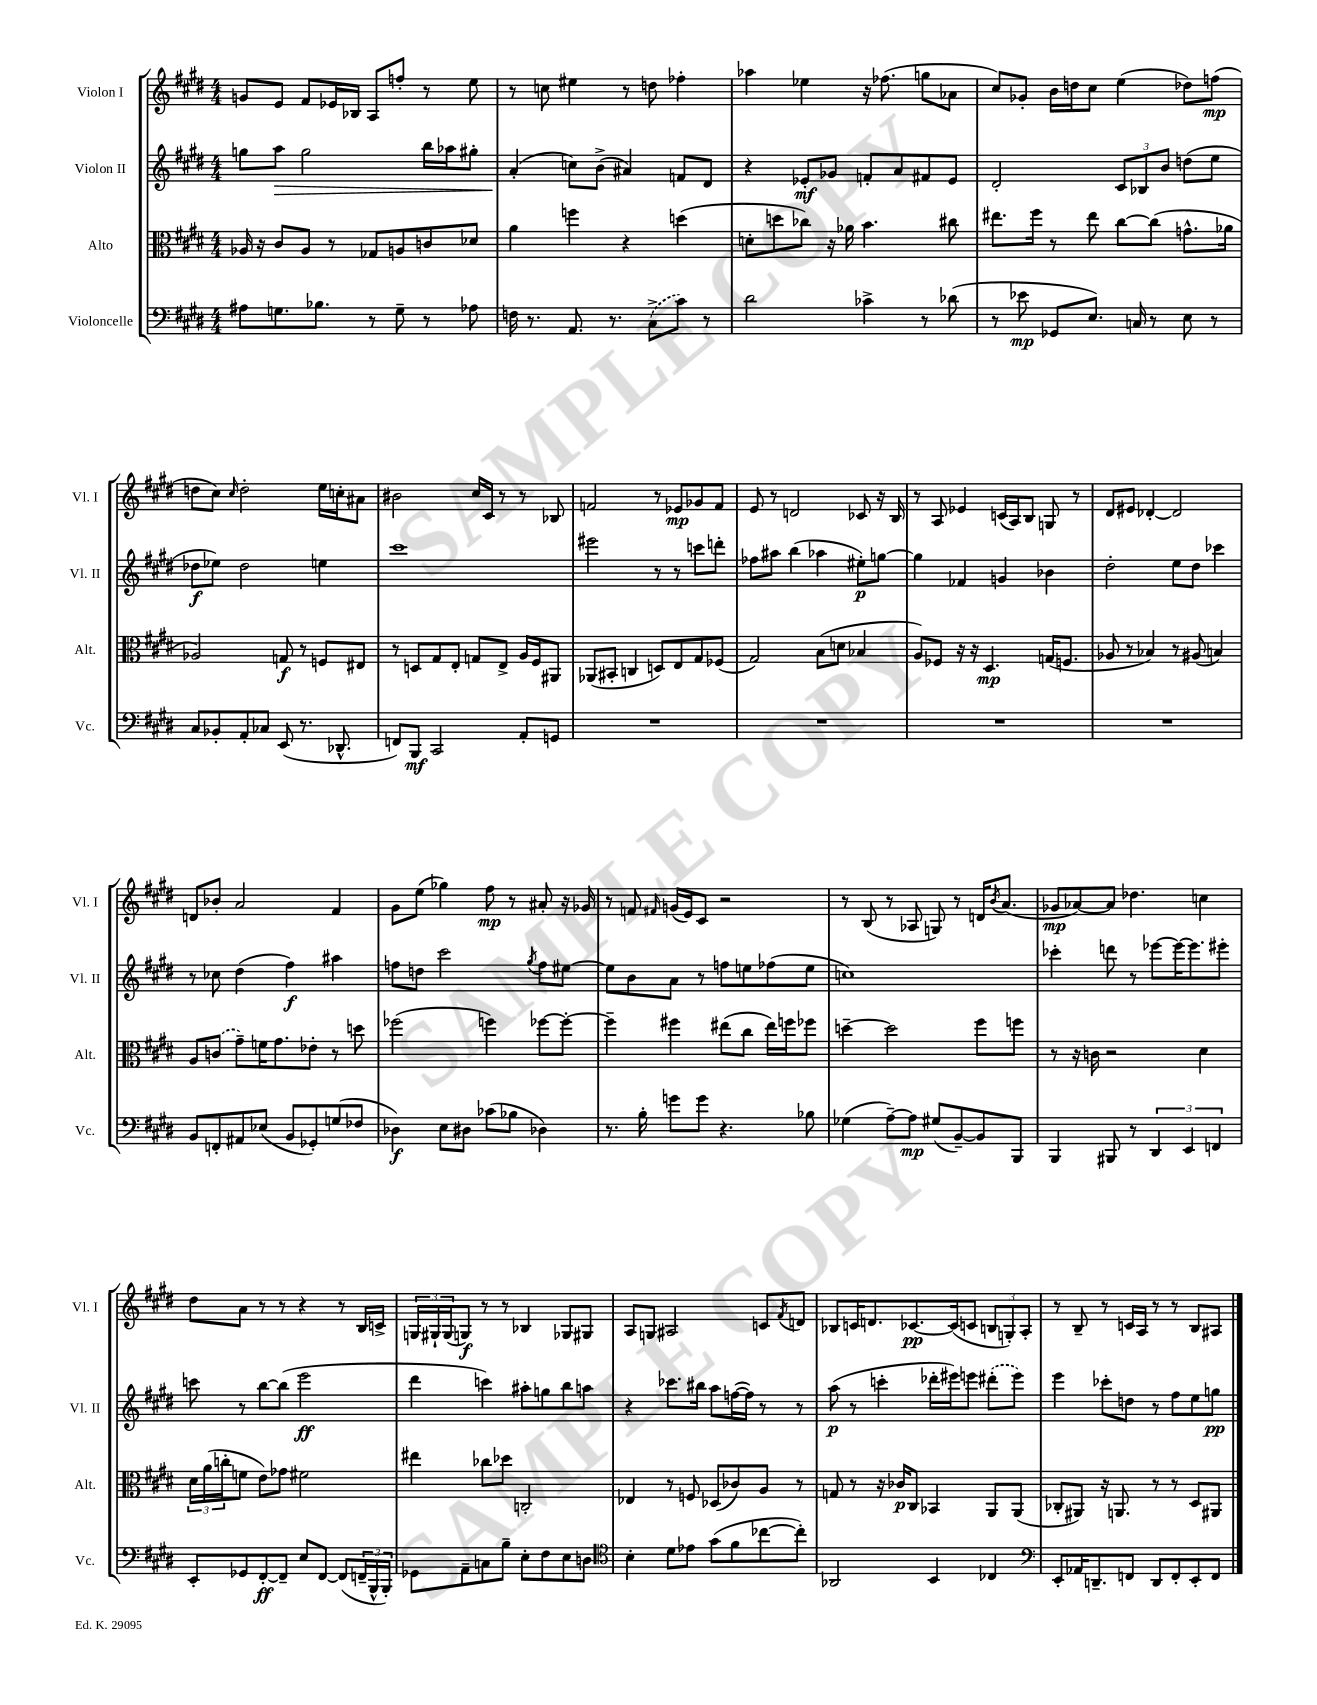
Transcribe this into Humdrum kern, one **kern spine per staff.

**kern	**dynam	**kern	**dynam	**kern	**dynam	**kern	**dynam
*part4	*part4	*part3	*part3	*part2	*part2	*part1	*part1
*staff4	*staff4	*staff3	*staff3	*staff2	*staff2	*staff1	*staff1
*I"Violoncelle	*	*I"Alto	*	*I"Violon II	*	*I"Violon I	*
*I'Vc.	*	*I'Alt.	*	*I'Vl. II	*	*I'Vl. I	*
*clefF4	*	*clefC3	*	*clefG2	*	*clefG2	*
*k[f#c#g#d#]	*	*k[f#c#g#d#]	*	*k[f#c#g#d#]	*	*k[f#c#g#d#]	*
*M4/4	*	*M4/4	*	*M4/4	*	*M4/4	*
=1	=1	=1	=1	=1	=1	=1	=1
8A#X\L	.	16A-X/	.	8ggn\L	.	8gn/L	.
.	.	16r	.	.	.	.	.
!	!	!	!	!	!LO:HP:b	!	!
8.Gn\	.	8c#/L	.	8aa\J	>	8e/J	.
.	.	8A-/J	.	2gg\	.	8f#/L	.
8.B-X\J	.	.	.	.	.	.	.
.	.	8r	.	.	.	16e-X/L	.
.	.	.	.	.	.	16B-X/JJ	.
8r	.	8G-X/L	.	.	.	8A/L	.
8G~\	.	8An/	.	.	.	8ffn'/J	.
8r	.	8cn/	.	16bb\LL	.	8r	.
.	.	.	.	16aa-X\J	.	.	.
8A-X\	.	8d-X/J	.	8gg#X'\J	.	8ee\	.
=2	=2	=2	=2	=2	=2	=2	=2
16Fn\	.	4a\	.	(4a'/	.	8r	.
8.r	.	.	.	.	.	.	.
.	.	.	.	.	.	8ccn\	.
8.AA/	.	4ffn\	.	8ccn\L)	]	4ee#X\	.
.	.	.	.	(8b^\J	.	.	.
8.r	.	.	.	.	.	.	.
.	.	4r	.	4a#X/)	.	8r	.
(8C#^\L	.	.	.	.	.	8ddn\	.
8c#\J)	.	(4ddn\	.	8fn/L	.	4ff-X'\	.
8r	.	.	.	8d#/J	.	.	.
=3	=3	=3	=3	=3	=3	=3	=3
2d#\	.	8dn'\L	.	4r	.	4aa-X\	.
.	.	8ddn\	.	.	.	.	.
.	.	8cc-X\J)	.	8e-X'/L	mf	4ee-X\	.
.	.	16r	.	8g-X/J	.	.	.
.	.	16a-X\	.	.	.	.	.
4c-X^\	.	4.b\	.	8fn'/L	.	16r	.
.	.	.	.	.	.	(8.ff-X\	.
.	.	.	.	8a/	.	.	.
8r	.	.	.	8f#X/	.	8ggn\L	.
(8d-X\	.	8cc#X\	.	8e-/J	.	8a-X\J	.
=4	=4	=4	=4	=4	=4	=4	=4
8r	.	8.ee#X\L	.	2d#'/	.	8cc#/L)	.
8e-X\	mp	.	.	.	.	8g-X'/J	.
.	.	16ff#\Jk	.	.	.	.	.
8GG-X/L	.	8r	.	.	.	16b\LL	.
.	.	.	.	.	.	16ddn\J	.
8.E/J)	.	8ee#\	.	.	.	8cc#\J	.
.	.	[8cc#\L	.	12c#/L	.	(4ee\	.
16Cn/	.	.	.	.	.	.	.
.	.	.	.	12B-X/	.	.	.
8r	.	(8cc#\J]	.	.	.	.	.
.	.	.	.	12b/J	.	.	.
8E\	.	8.gn^^\L	.	(8ddn\L	.	8dd-X\L)	.
8r	.	.	.	8ee\J	.	(8ffn\J	mp
.	.	16a-X\Jk	.	.	.	.	.
!!LO:LB:g=z
=5	=5	=5	=5	=5	=5	=5	=5
8C#/L	.	2A-X/)	.	8dd-X\L	f	8ddn\L	.
8BB-X'/	.	.	.	8ee-X\J)	.	8cc#\J)	.
.	.	.	.	.	.	16qqcc#/	.
8AA'/	.	.	.	2dd-\	.	2dd'\	.
8C-X/J	.	.	.	.	.	.	.
(8EE/	.	8Gn/	f	.	.	.	.
8.r	.	8r	.	.	.	.	.
.	.	8Fn/L	.	4een\	.	16ee\LL	.
8.DD-X^^/	.	.	.	.	.	16ccn'\J	.
.	.	8E#X/J	.	.	.	8a#X\J	.
=6	=6	=6	=6	=6	=6	=6	=6
8FFn/L)	.	8r	.	1ccc#	.	2b#X\	.
8BBB/J	mf	8Dn/L	.	.	.	.	.
2CC#/	.	8G#/	.	.	.	.	.
.	.	8E'/J	.	.	.	.	.
.	.	8Gn/L	.	.	.	16cc#/LL	.
.	.	.	.	.	.	16c#/JJ	.
.	.	8E^/J	.	.	.	8r	.
8AA'/L	.	16A/LL	.	.	.	8r	.
.	.	16F#/J	.	.	.	.	.
8GGn/J	.	8AA#X/J	.	.	.	8B-X/	.
=7	=7	=7	=7	=7	=7	=7	=7
1r	.	(8AA-X/L	.	2eee#X\	.	2fn/	.
.	.	8BB#X'/J	.	.	.	.	.
.	.	4Cn/	.	.	.	.	.
.	.	8Dn/L)	.	8r	.	8r	.
.	.	8E/	.	8r	.	8e-X/L	mp
.	.	8G#/	.	8cccn\L	.	8g-X/	.
.	.	(8F-X/J	.	8dddn'\J	.	8f/J	.
=8	=8	=8	=8	=8	=8	=8	=8
1r	.	2G#/)	.	8ff-X\L	.	8e/	.
.	.	.	.	8aa#X\J	.	8r	.
.	.	.	.	(4bb\	.	2dn/	.
.	.	(8B\L	.	4aa-X\	.	.	.
.	.	8dn\J	.	.	.	.	.
.	.	4B-X/	.	8ee#X'\L)	p	8c-X/	.
.	.	.	.	[8ggn\J	.	16r	.
.	.	.	.	.	.	16B/	.
=9	=9	=9	=9	=9	=9	=9	=9
1r	.	8A/L)	.	4gg\]	.	8r	.
.	.	8F-X/J	.	.	.	8A/	.
.	.	16r	.	4f-X/	.	4e-X/	.
.	.	16r	.	.	.	.	.
.	.	4.D#/	mp	.	.	.	.
.	.	.	.	4gn/	.	(16cn/LL	.
.	.	.	.	.	.	16A/J)	.
.	.	.	.	.	.	8B/J	.
.	.	(16Gn/KL	.	4b-X\	.	8Gn/	.
.	.	8.Fn/J	.	.	.	.	.
.	.	.	.	.	.	8r	.
=10	=10	=10	=10	=10	=10	=10	=10
1r	.	8A-X/	.	2dd#'\	.	8d#/L	.
.	.	8r	.	.	.	8e#X/J	.
.	.	4B-X/)	.	.	.	[4d-X'/	.
.	.	8r	.	8ee\L	.	2d-/]	.
.	.	(8A#X/	.	8dd#\J	.	.	.
.	.	4Bn/)	.	4ccc-X\	.	.	.
!!LO:LB:g=z
=11	=11	=11	=11	=11	=11	=11	=11
8BB/L	.	8A/L	.	8r	.	8dn/L	.
8FFn'/	.	(8cn/J	.	8cc-X\	.	8b-X'/J	.
8AA#X/	.	8g#~\L)	.	(4dd#\	.	2a/	.
(8E-X/J	.	16fn\K	.	.	.	.	.
.	.	8.g#\	.	.	.	.	.
8BB/L	.	.	.	4ff#\)	f	.	.
8GG-X'/)	.	8e-X'\J	.	.	.	.	.
(8Gn/	.	8r	.	4aa#X\	.	4f#/	.
8F-X/J	.	8ddn\	.	.	.	.	.
=12	=12	=12	=12	=12	=12	=12	=12
4D-X\)	f	(2ff-X\	.	8ffn\L	.	8g#\L	.
.	.	.	.	8ddn\J	.	(8ee\J	.
8E\L	.	.	.	2ccc#\	.	4gg-X\)	.
8D#X\J	.	.	.	.	.	.	.
(8c-X\L	.	4ffn\)	.	.	.	8ff#\	mp
8B-X\J	.	.	.	.	.	8r	.
.	.	.	.	8qgg#/	.	.	.
4D-X\)	.	[8ff-X\L	.	8ff\L	.	8a#X'/	.
.	.	8ff-'\J_	.	[8ee#X\J	.	16r	.
.	.	.	.	.	.	16g-X/	.
=13	=13	=13	=13	=13	=13	=13	=13
8.r	.	4ff-~\]	.	8ee#\L]	.	8r	.
.	.	.	.	8b\	.	8fn/	.
16B'\	.	.	.	.	.	.	.
.	.	.	.	.	.	16qqf#X/	.
8gn\L	.	4ff#X\	.	8a\J	.	(16gn/LL	.
.	.	.	.	.	.	16e/J)	.
8g\J	.	.	.	8r	.	8c#/J	.
4.r	.	(8ee#X\L	.	8ffn\L	.	2r	.
.	.	8cc#\J	.	8een\	.	.	.
.	.	16ee#\LL)	.	(8ff-X\	.	.	.
.	.	16ffn\J	.	.	.	.	.
8B-X\	.	8ff-X\J	.	8ee\J	.	.	.
=14	=14	=14	=14	=14	=14	=14	=14
(4G-X\	.	[4ddn~\	.	1ccn)	.	8r	.
.	.	.	.	.	.	(8B/	.
[8A~\L)	.	2dd\]	.	.	.	8r	.
8A\J]	mp	.	.	.	.	8A-X/	.
(8G#X/L	.	.	.	.	.	8Gn/)	.
[8BB~/)	.	.	.	.	.	8r	.
8BB/]	.	8ff#\L	.	.	.	16dn/KL	.
.	.	.	.	.	.	8qb/	.
.	.	.	.	.	.	(8.a/J	.
8BBB/J	.	8ffn\J	.	.	.	.	.
=15	=15	=15	=15	=15	=15	=15	=15
4BBB/	.	8r	.	4ccc-X'\	.	8g-X/L	mp
.	.	16r	.	.	.	[8a-X/)	.
.	.	16cn\	.	.	.	.	.
8BBB#X/	.	2r	.	8dddn\	.	8a-/J]	.
8r	.	.	.	8r	.	4.dd-X\	.
6DD#/	.	.	.	[8eee-X\L	.	.	.
.	.	.	.	16eee-\K_	.	.	.
6EE/	.	.	.	.	.	.	.
.	.	.	.	8.eee-\]	.	.	.
.	.	4d#\	.	.	.	4ccn\	.
6FFn/	.	.	.	.	.	.	.
.	.	.	.	8eee#X'\J	.	.	.
!!LO:LB:g=z
=16	=16	=16	=16	=16	=16	=16	=16
8EE'/L	.	24d#\LL	.	8cccn\	.	8dd#\L	.
.	.	(24a\	.	.	.	.	.
.	.	24ccn'\J	.	.	.	.	.
8GG-X/	.	8fn\J	.	8r	.	8a\J	.
[8FF#'/	ff	8e\L)	.	[8bb\L	.	8r	.
8FF#~/J]	.	8g-X\J	.	(8bb\J]	.	8r	.
8E/L	.	2f#X\	.	2eee\	ff	4r	.
[8FF#/J	.	.	.	.	.	.	.
(8FF#/L]	.	.	.	.	.	8r	.
24FFn~/L	.	.	.	.	.	16B/LL	.
24BBB^^/	.	.	.	.	.	.	.
.	.	.	.	.	.	16cn^/JJ	.
24BBB'/JJ)	.	.	.	.	.	.	.
=17	=17	=17	=17	=17	=17	=17	=17
8GG-X\L	.	4ee#X\	.	4ddd#\	.	24Gn/LL	.
.	.	.	.	.	.	24G#X`/	.
.	.	.	.	.	.	(24G#/J	.
8AA~\	.	.	.	.	.	8Gn/J)	f
8Cn\	.	8cc-X\L	.	4cccn\)	.	8r	.
8B~\J	.	8dd-X\J	.	.	.	8r	.
8E'\L	.	2Cn'/	.	8aa#X'\L	.	4B-X/	.
8F#\	.	.	.	8ggn\	.	.	.
8E\	.	.	.	8bb\	.	8G-X/L	.
8Dn\J	.	.	.	8aan\J	.	8G#X/J	.
=18	=18	=18	=18	=18	=18	=18	=18
*clefC4	*	*	*	*	*	*	*
4B'\	.	4E-X/	.	4r	.	8A/L	.
.	.	.	.	.	.	8Gn/J	.
8d#\L	.	8r	.	8.ccc-X\L	.	2A#X/	.
8e-X\J	.	8Fn/	.	.	.	.	.
.	.	.	.	16bb#X\Jk	.	.	.
(8g#\L	.	(8D-X/L	.	8aa\L	.	.	.
8f#\	.	8c-X/)	.	([16ffn\L	.	.	.
.	.	.	.	16ff\JJ])	.	.	.
[8cc-X\	.	8A/J	.	8r	.	8cn/L	.
.	.	.	.	.	.	8qf#/	.
8cc-'\J])	.	8r	.	8r	.	8dn/J	.
=19	=19	=19	=19	=19	=19	=19	=19
2AA-X/	.	8Gn/	.	(8aa\	p	8B-X/L	.
.	.	8r	.	8r	.	16cn/K	.
.	.	.	.	.	.	8.dn/	.
.	.	16r	.	4cccn'\	.	.	.
.	.	16c-X/KL	p	.	.	.	.
.	.	8C#/J	.	.	.	[8.c-X/	pp
4BB/	.	4BB-X/	.	16ddd-X'\LL	.	.	.
.	.	.	.	16eee#X\J)	.	(16c-/k]	.
.	.	.	.	8eeen\J	.	8cn/J	.
4C-X/	.	8AA/L	.	(8ddd#X'\L	.	12Bn/L	.
.	.	.	.	.	.	12Gn'/)	.
.	.	(8AA/J	.	8eee\J)	.	.	.
.	.	.	.	.	.	12A'/J	.
=20	=20	=20	=20	=20	=20	=20	=20
*clefF4	*	*	*	*	*	*	*
8EE'/L	.	8C-X'/L	.	4eee\	.	8r	.
16AA-X/K	.	8AA#X/J)	.	.	.	8B~/	.
8.DDn~/	.	.	.	.	.	.	.
.	.	16r	.	8ccc-X'\L	.	8r	.
.	.	8.AAn/	.	.	.	.	.
8FFn/J	.	.	.	8ddn\J	.	16cn/LL	.
.	.	.	.	.	.	16A/JJ	.
8DD/L	.	8r	.	8r	.	8r	.
8FF'/	.	8r	.	8ff#\L	.	8r	.
8EE'/	.	8D#/L	.	8ee\	.	8B/L	.
8FF/J	.	8AA#X/J	.	8ggn\J	pp	8A#X/J	.
==	==	==	==	==	==	==	==
*-	*-	*-	*-	*-	*-	*-	*-
